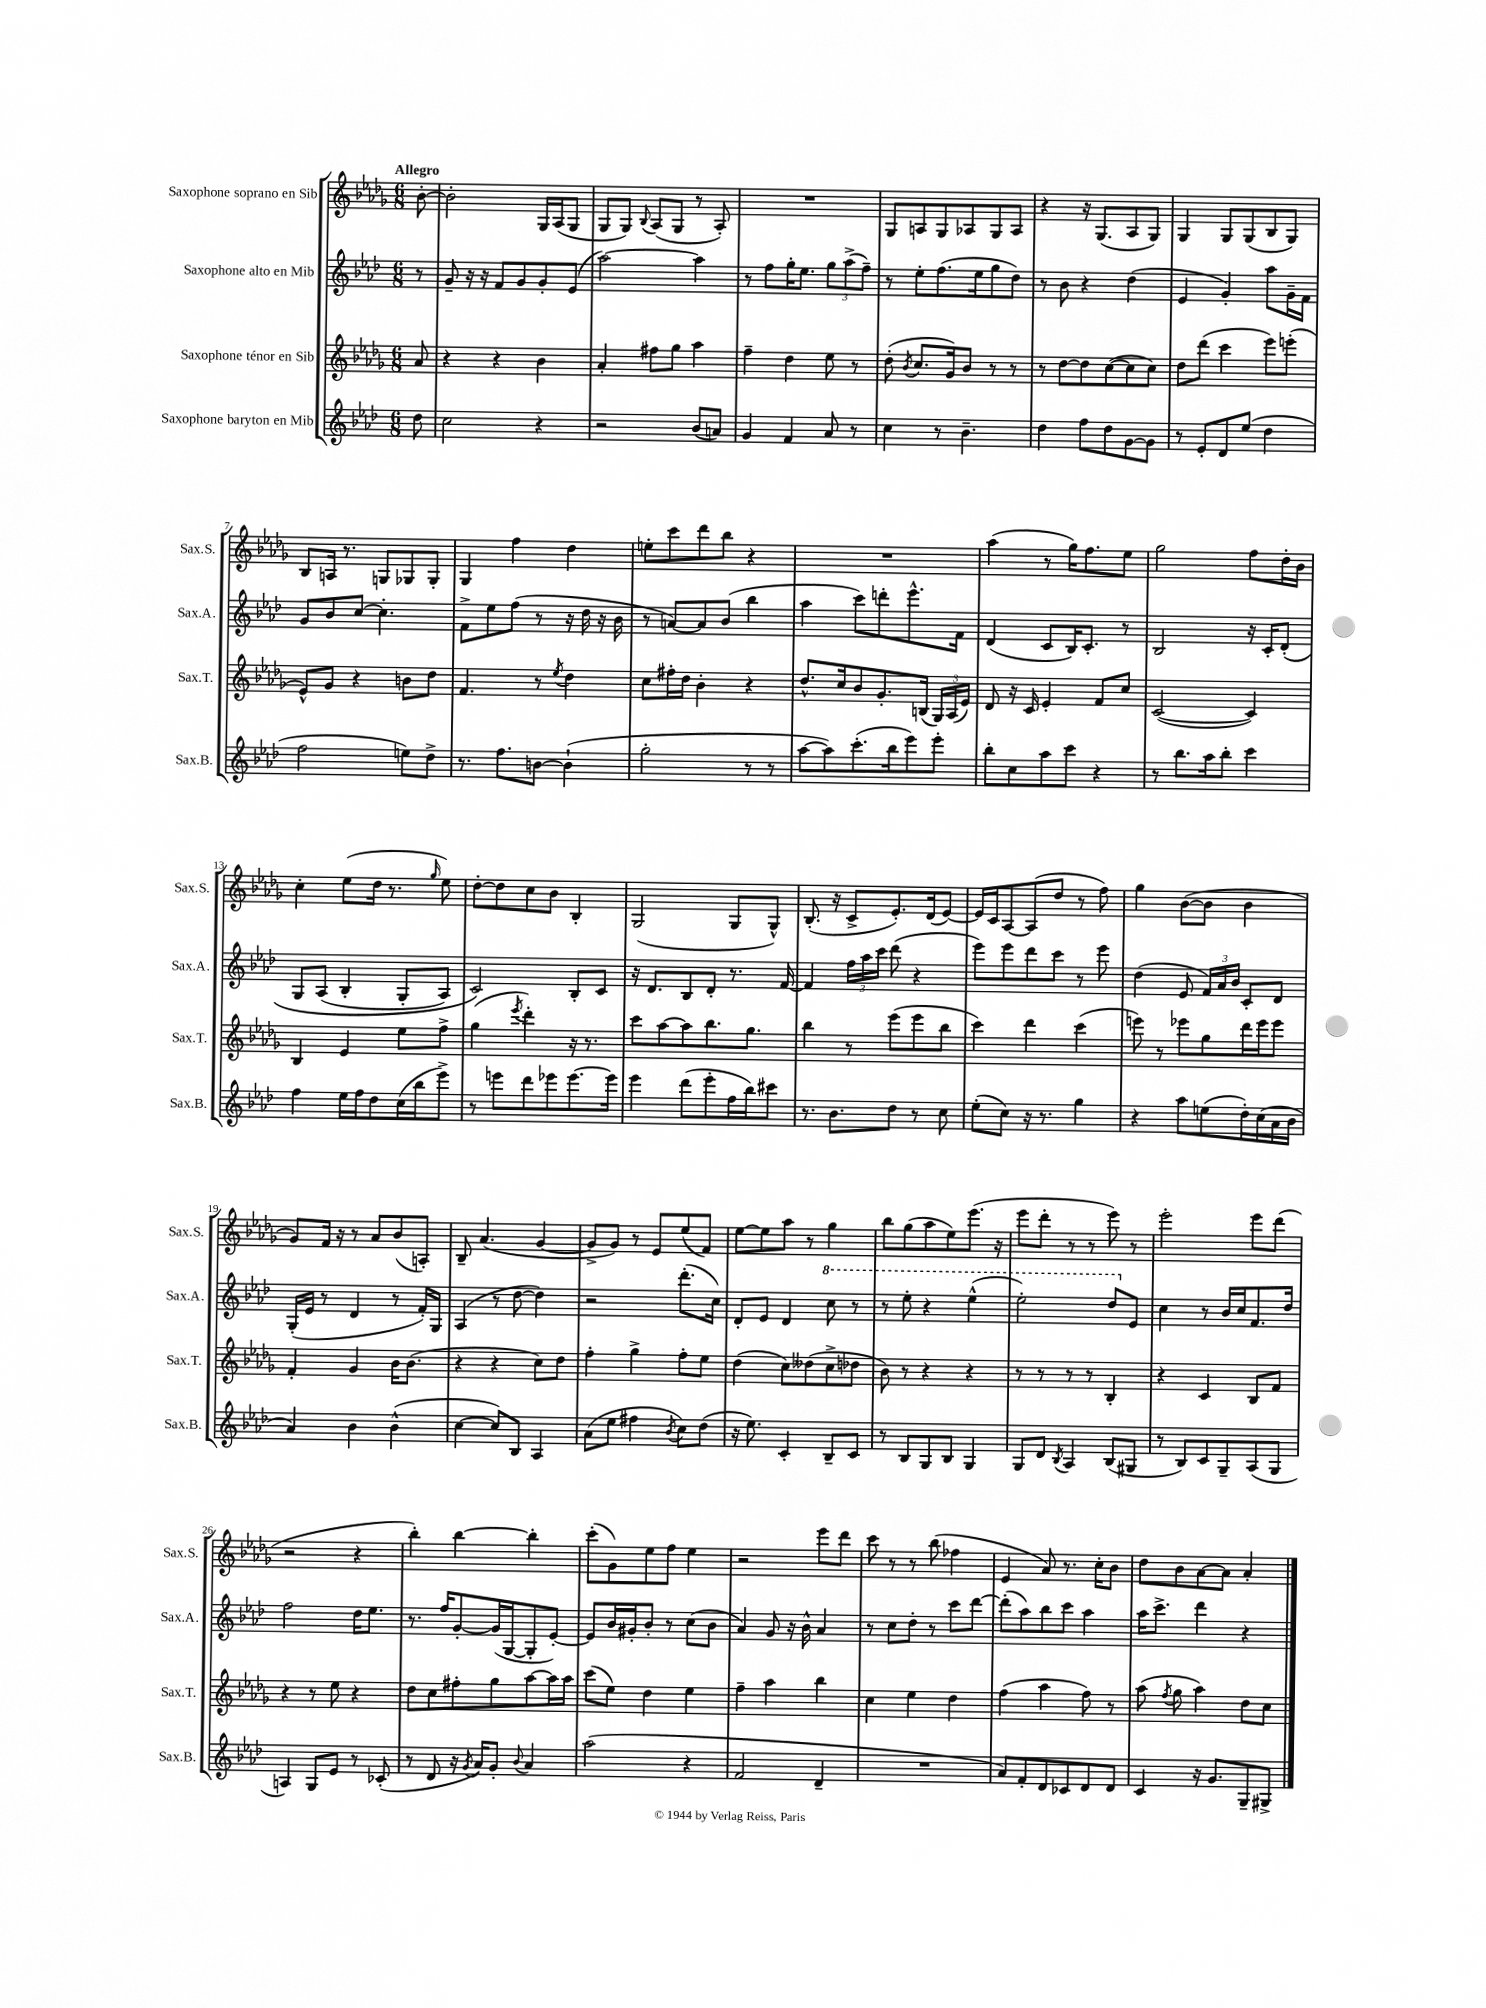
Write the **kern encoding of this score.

**kern	**kern	**kern	**kern
*part4	*part3	*part2	*part1
*staff4	*staff3	*staff2	*staff1
*I"Saxophone baryton en Mib	*I"Saxophone ténor en Sib	*I"Saxophone alto en Mib	*I"Saxophone soprano en Sib
*I'Sax.B.	*I'Sax.T.	*I'Sax.A.	*I'Sax.S.
*clefG2	*clefG2	*clefG2	*clefG2
*k[b-e-a-d-]	*k[b-e-a-d-g-]	*k[b-e-a-d-]	*k[b-e-a-d-g-]
*M6/8	*M6/8	*M6/8	*M6/8
=	=	=	=
!	!	!	!LO:TX:a:B:t=Allegro
8dd-\	8a-/	8r	[8b-'\
=1	=1	=1	=1
2cc\	4r	8g~/	2b-'\]
.	.	16r	.
.	.	16r	.
.	4r	8f/L	.
.	.	8g/	.
4r	4b-\	8g'/	16G-/LL
.	.	.	(16A-/J
.	.	(8e-/J	8G-/J
=2	=2	=2	=2
2r	4a-'/	[2aa-\)	8G-/L
.	.	.	8G-/J)
.	.	.	8qqB-/
.	8ff#X\L	.	(8A-/L
.	8gg-\J	.	8G-/J
(8b-/L	4aa-\	4aa-\]	8r
8an/J)	.	.	8A-'/)
=3	=3	=3	=3
4g/	4ff~\	8r	2.r
.	.	8ff\L	.
4f/	4dd-\	16gg'\K	.
.	.	8.ee-\J	.
8a-/	8ee-\	12gg\L	.
.	.	(12aa-^\	.
8r	8r	.	.
.	.	12ff~\J)	.
=4	=4	=4	=4
4cc\	(8dd-'\	8r	8G-/L
.	8qb-/	.	.
.	8.cc/L	8ee-'\L	8An/
8r	.	(8.ff\	8G-/
.	16g-/k)	.	.
4.b-~\	8b-/J	.	8A-X/
.	.	16ee-\k	.
.	8r	8gg\	8G-/
.	8r	8dd-\J)	8A-/J
=5	=5	=5	=5
4dd-\	8r	8r	4r
.	[8dd-\L	8b-\	.
8ff\L	8dd-\]	4r	16r
.	.	.	(8.G-/L
8dd-\	([8cc\	.	.
[8g\	8cc\]	(4dd-\	8A-/
8g\J]	8cc\J)	.	8G-/J)
=6	=6	=6	=6
8r	8dd-\L	4e-/	4G-/
8e-'/L	(8ddd-\J	.	.
8d-/	4ccc\	4g'/)	8G-/L
(8ee-/J	.	.	(8G-/
4dd-\	8eee-\L)	8aa-\L	8B-/
.	(8eeen'\J	16g~\L	8G-/J)
.	.	16f\JJ	.
!!LO:LB:g=z
=7	=7	=7	=7
2ff\	8e-^^/L)	8g/L	8B-/L
.	8g-/J	8b-/	16An/Jk
.	.	.	8.r
.	4r	[8cc/J	.
.	.	4.cc'\]	8Gn/L
8een\L)	8bn\L	.	8G-X/
8dd-^\J	8dd-\J	.	8G-'/J
=8	=8	=8	=8
8.r	4.f/	8f^\L	4G-/
.	.	8ee-\	.
8.ff\L	.	.	.
.	.	(8ff\J	4ff\
[8bn\J	8r	8r	.
.	8qee-/	.	.
(4b`\]	4dd-\	16r	4dd-\
.	.	16dd-\	.
.	.	16r	.
.	.	16b-\	.
=9	=9	=9	=9
2gg'\	8cc\L	8r	8een'\L
.	16ff#X'\L	[8an/L)	8ccc\
.	16dd-\JJ	.	.
.	4b-'\	8a/]	8ddd-\
.	.	(8b-/J	8bb-\J
8r	4r	4bb-\	4r
8r	.	.	.
=10	=10	=10	=10
[8aa-\L	8.dd-^^/L	4aa-\	2.r
8aa-\])	.	.	.
.	16cc/k	.	.
(8.ccc'\	8b-/	8ccc\L)	.
.	8.g-'/	8dddn'\	.
16bb-\k	.	.	.
8eee-\)	.	8.eee-^^\	.
.	(16Bn/Jk	.	.
8eee-'\J	24G-/LL)	.	.
.	(24A-/	.	.
.	.	16f\Jk	.
.	24e-/JJ)	.	.
=11	=11	=11	=11
8bb-'\L	8d-/	(4d-/	(4aa-\
8cc\	16r	.	.
.	16c/	.	.
8aa-\	4e-'/	8c/L	8r
8ccc\J	.	16B-/K)	16gg-\KL)
.	.	8.c'/J	8.ff\
4r	8f/L	.	.
.	8cc/J	8r	8ee-\J
=12	=12	=12	=12
8r	([2c/	2B-/	2gg-\
8.bb-\L	.	.	.
16aa-\k	.	.	.
8bb-'\J	.	.	.
4ccc\	4c/])	16r	8ff\L
.	.	16c'/KL	.
.	.	(8d-'/J	16dd-'\L
.	.	.	16b-\JJ
!!LO:LB:g=z
=13	=13	=13	=13
4ff\	4B-/	8G/L	4cc'\
.	.	(8A-/J	.
16ee-\LL	4e-/	4B-'/	(8ee-\L
16ff\J	.	.	.
8dd-\	.	.	16dd-\Jk
.	.	.	8.r
(16cc\L	8ee-\L	8G'/L	.
16bb-\J	.	.	.
.	.	.	16qqgg-/
8eee-^\J)	8ff^\J	8A-/J)	8ee-\)
=14	=14	=14	=14
8r	(4gg-\	2c/)	[8dd-'\L
8eeen\L	.	.	8dd-\]
.	8qeee-/	.	.
8ddd-\	4ddd-'\)	.	8cc\
8eee-X\	.	.	8b-\J
[8.eee-\	16r	8B-'/L	4B-'/
.	8.r	.	.
.	.	8c/J	.
16eee-\Jk]	.	.	.
=15	=15	=15	=15
4eee-\	8ccc\L	16r	(2G-/
.	.	8.d-/L	.
.	[8aa-\	.	.
(8ddd-\L	8aa-\]	8B-/	.
8eee-'\	8.bb-\	8d-'/J	.
16ff\L	.	8.r	8G-/L
16bb-\J)	8.gg-\J	.	.
8ccc#X\J	.	.	8G-^^/J)
.	.	[16f/	.
=16	=16	=16	=16
8.r	4bb-\	4f/]	(8.B-'/
8.b-\L	.	.	16r
.	8r	24ff\LL	8c^/L
.	.	24aa-\	.
.	.	24ccc\JJ	.
8dd-\J	(8eee-\L	(8ddd-\	8.e-'/)
8r	8eee-\	4r	.
.	.	.	(16d-/k
8cc\	8bb-\J	.	[8e-/J)
=17	=17	=17	=17
(8ee-'\L	4ccc\)	8eee-\L)	16e-/LL]
.	.	.	16c/J
8cc\J)	.	8eee-\	[8A-/
16r	4ddd-\	8ddd-\	(8A-/]
8.r	.	.	.
.	.	8ccc\J	8dd-/J
4gg\	(4ccc\	8r	8r
.	.	8eee-\	8ff\)
=18	=18	=18	=18
4r	8eeen\)	(4dd-\	4gg-\
.	8r	.	.
8aa-\L	8eee-X\L	8e-/	([8b-\L
(8een\	8gg-\	24f/LL)	8b-\J]
.	.	24a-/	.
.	.	24b-/JJ	.
16dd-'\L)	16ddd-\L	8c'/L	4b-\
(16cc\	16eee-\J	.	.
16a-\	8eee-\J	8d-/J	.
16b-\JJ	.	.	.
!!LO:LB:g=z
=19	=19	=19	=19
4a-/)	4f'/	(16G'/LL	8g-/L)
.	.	16e-/JJ	.
.	.	8r	16f/Jk
.	.	.	16r
4b-\	4g-/	4d-/	8r
.	.	.	8a-/L
(4b-^^\	16b-\KL	8r	(8b-/
.	(8.b-\J	.	.
.	.	16f'/LL)	8An'/J)
.	.	16G/JJ	.
=20	=20	=20	=20
[4cc\	4r	(4A-/	8B-~/
.	.	.	(4.a-/
8cc/L])	4r	8r	.
8B-/J	.	[8dd-\	.
4A-/	8cc\L)	4dd-\])	[4g-/
.	8dd-\J	.	.
=21	=21	=21	=21
(8a-\L	4ff'\	2r	8g-^/L]
8ee-\J	.	.	8g-/J)
4ff#X\	4gg-^\	.	8r
.	.	.	8e-/L
8qb-/	.	.	.
8cc\L)	8ff'\L	(8.ddd-'\L	(8ee-/
(8dd-\J	8ee-\J	.	8f/J)
.	.	16cc\Jk)	.
=22	=22	=22	=22
16r	(4dd-\	8d-'/L	[8ee-\L
8.ee-\)	.	.	.
.	.	8e-/J	8ee-\]
4c'/	8cc\L)	4d-/	8aa-\J
.	(8dd--X\	.	8r
*	*	*8va	*
8B-~/L	8cc^\	8ccc\	4gg-\
8c/J	8dd-X\J	8r	.
=23	=23	=23	=23
8r	8b-\)	8r	8bb-\L
8B-/L	8r	8eee-'\	(8gg-\
8G/	4r	4r	8aa-\
8B-/J	.	.	8ee-\)
4G/	4r	(4eee-^^\	(8.eee-\J
.	.	.	16r
=24	=24	=24	=24
8G/L	8r	2eee-'\)	8eee-\L
8d-/J	8r	.	8ddd-'\J
8qB-/	.	.	.
4A-/	8r	.	8r
.	8r	.	8r
(8B-/L	4B-'/	8ddd-/L	8eee-\)
*	*	*X8va	*
8G#X/J	.	8e-/J	8r
=25	=25	=25	=25
8r	4r	4cc\	2eee-'\
8B-/L)	.	.	.
8c/	4c/	8r	.
8G~/	.	16b-/LL	.
.	.	16cc/J	.
(8A-/	8B-/L	8.f/	8eee-\L
8G/J	8f/J	.	(8ddd-\J
.	.	16dd-/Jk	.
!!LO:LB:g=z
=26	=26	=26	=26
4An/)	4r	2ff\	2r
8G/L	8r	.	.
8e-/J	8ee-\	.	.
8r	4r	16dd-\KL	4r
.	.	8.ee-\J	.
(8c-X'/	.	.	.
=27	=27	=27	=27
8r	8dd-\L	8.r	4bb-'\)
8d-/	8cc\	.	.
.	.	16ff/KL	.
16r	8ff#X'\	[8g'/	[4bb-\
8qg/	.	.	.
16a-/KL)	.	.	.
8g'/J	8gg-\	(16g/L]	.
.	.	[16G/J	.
8qqb-/	.	.	.
4a-/	[8aa-\	8G'/]	4bb-'\]
.	16aa-\L]	[8e-'/J)	.
.	16aa-\JJ	.	.
=28	=28	=28	=28
(2aa-\	(8ccc\L	8e-/L]	(8ccc'\L
.	8ee-\J)	16b-/L	8g-\)
.	.	16g#X'/J	.
.	4dd-\	8b-'/J	8ee-\
.	.	8r	8ff\J
4r	4ee-\	(8cc\L	4ee-\
.	.	8b-\J	.
=29	=29	=29	=29
2f/	4ff~\	4a-/)	2r
.	4aa-\	8g/	.
.	.	16r	.
.	.	16b-^^\	.
4d-~/	4bb-\	4a-/	8eee-\L
.	.	.	8ddd-\J
=30	=30	=30	=30
2.r	4cc\	8r	8ccc\
.	.	8cc\L	8r
.	4ee-\	8dd-'\J	8r
.	.	8r	(8bb-\
.	4dd-\	8ccc\L	4ff-X\
.	.	[8ddd-\J	.
=31	=31	=31	=31
8a-/L)	(4ff\	(8ddd-'\L]	4e-/
8f'/	.	8aa-\)	.
8d-/	4aa-\	8bb-\	8a-/)
8c-X/	.	8ccc\J	8.r
8d-/	8ff\)	4aa-\	.
.	.	.	16cc'\KL
8d-/J	8r	.	8b-\J
=32	=32	=32	=32
4c/	(8aa-\	16aa-\KL	8dd-\L
.	.	8.ccc^\J	.
.	8qff/	.	.
.	8gg-\	.	8b-\
16r	4aa-\)	4ddd-\	[8a-\
8.g/L	.	.	.
.	.	.	8a-\J]
8G~/	8dd-\L	4r	4a-'/
8G#X^/J	8cc\J	.	.
==	==	==	==
*-	*-	*-	*-
